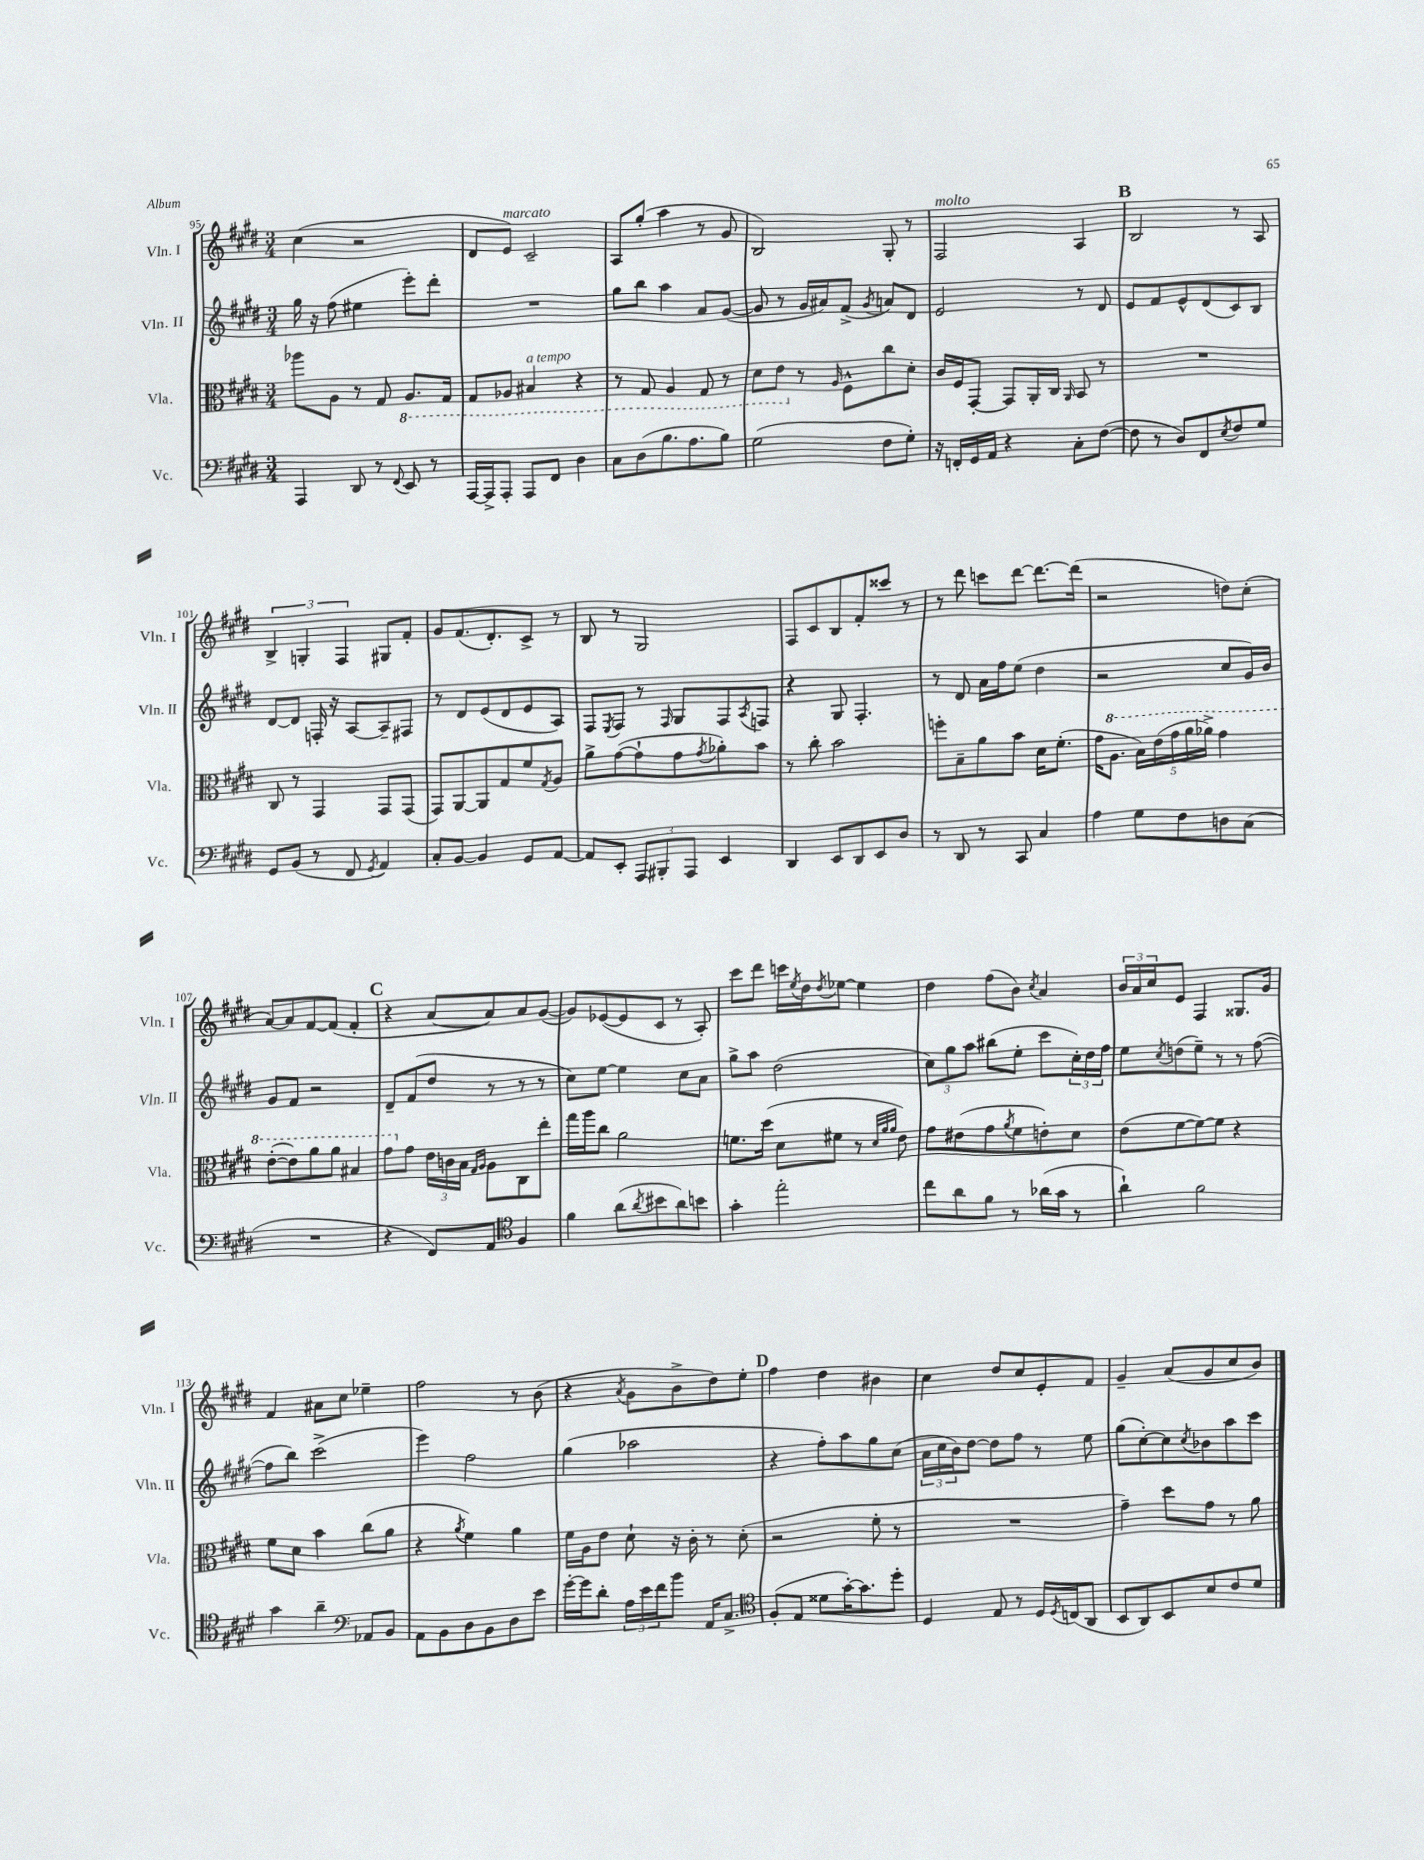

**kern	**kern	**kern	**kern
*part4	*part3	*part2	*part1
*staff4	*staff3	*staff2	*staff1
*I"Vc.	*I"Vla.	*I"Vln. II	*I"Vln. I
*I'Vc.	*I'Vla.	*I'Vln. II	*I'Vln. I
*clefF4	*clefC3	*clefG2	*clefG2
*k[f#c#g#d#]	*k[f#c#g#d#]	*k[f#c#g#d#]	*k[f#c#g#d#]
*M3/4	*M3/4	*M3/4	*M3/4
=95	=95	=95	=95
4AAA/	8aa-X\L	16gg#\	(4cc#\
.	.	16r	.
.	8A\J	(8ff#\	.
8DD#/	8r	4ee#X\	2r
8r	8G#/	.	.
8qqFF#/	.	.	.
*	*8ba	*	*
8EE/	8.AA/L	8eee'\L)	.
8r	.	8ddd#'\J	.
.	16GG#/Jk	.	.
=96	=96	=96	=96
[16AAA/LL	8GG#/L	2.r	8d#/L
16AAA^/J]	.	.	.
!	!	!	!LO:TX:a:i:t=marcato
8AAA'/J	8AA-X/J	.	8e/J)
!	!LO:TX:a:i:t=a tempo	!	!
8AAA/L	4BB#X/	.	2c#~/
8FF#/J	.	.	.
4D#\	4r	.	.
=97	=97	=97	=97
8C#\L	8r	8gg#\L	8A/L
(8D#\	8GG#/	8bb\J	(8gg#'/J
8.B\	4AA/	4aa\	4aa\
8.A\	.	.	.
.	8GG#/	8a/L	8r
8B\J)	8r	([8g#/J	8g#/
=98	=98	=98	=98
(2G#\	8D#\L	8g#/]	2B/)
.	8E\J	8r	.
*	*X8ba	*	*
.	8r	16g#/LL	.
.	.	16a#X/J)	.
.	16qqA/	.	.
.	8F#^^\L	(8f#^/J	.
.	.	8qg#/	.
8F#\L	8cc#\	8an/L)	8G#'/
8G#'\J)	8d#'\J	8d#/J	8r
=99	=99	=99	=99
!	!	!	!LO:TX:a:i:t=molto
16r	16c#/LL	2e/	2F#/
16FFn'/LL	16F#/J	.	.
16GG#/	[8GG#'/J	.	.
16AA/JJ	.	.	.
4r	8GG#/L]	.	.
.	16AA'/L	.	.
.	16C#/JJ	.	.
.	16qqAA/	.	.
8C#'\L	8BB/	8r	4A/
([8F#\J	8r	8d#/	.
!!LO:REH:place=s1:t=B
=100	=100	=100	=100
8F#\]	2.r	8e/L	2B/
8r	.	8f#/	.
8D#/L)	.	8e^^/	.
8FF#/	.	(8d#/	.
8qE/	.	.	.
8F#/	.	8c#/)	8r
8G#/J	.	8B/J	8A/
!!LO:LB:g=z
=101	=101	=101	=101
8GG#/L	8C#/	[8d#/L	6B^/
(8BB/J	8r	8d#/J]	.
.	.	.	6Gn'/
8r	4GG#/	16Fn'/	.
.	.	16r	.
.	.	.	6F#/
8FF#/	.	[8A/L	.
8qGG#/	.	.	.
4AA/)	8GG#/L	8A~/]	8G#X/L
.	(8GG#/J	8F#X/J	8f#'/J
=102	=102	=102	=102
8C#'/L	8GG#/L)	8r	8g#/L
[8BB/J	[8AA/	8d#/L	(8.f#/
4BB/]	8AA/]	(8e/	.
.	.	.	8.d#'/)
.	8G#/	8d#/	.
8GG#/L	8f#/	8e/	8c#^/J
.	8qG#/	.	.
[8AA/J	8A/J	8A/J)	8r
=103	=103	=103	=103
8AA/L]	8a^\L	8F#/L	8B/
.	.	8qE/	.
8EE'/J	([8g#\	8F#/J	8r
12AAA/L	8g#`\]	8r	2G#/
12BBB#X'/	.	.	.
.	.	16qqF#/	.
.	8g#\	8G#/L	.
12AAA/J	.	.	.
.	8qg#/	.	.
4EE/	8a-X'\)	8F#/	.
.	.	8qA/	.
.	8b\J	8Fn/J	.
=104	=104	=104	=104
4DD#/	8r	4r	8F#/L
.	8cc#'\	.	8c#/
8EE/L	2b\	8G#/	8B/
8DD#/	.	4.F#'/	8f#'/
8EE/	.	.	8ccc##X/J
8D#/J	.	.	8r
=105	=105	=105	=105
8r	8ffn'\L	8r	8r
8DD#/	8B~\	8d#/	8ddd#\
8r	8a\	16a\LL	8cccn\L
.	.	16ff#\J	.
8CC#/	8b\J	(8ee\J	[8ddd#\J
4C#/	16d#\KL	4dd#\	8.ddd#\L_
.	(8.f#'\J	.	.
.	.	.	(16ddd#\Jk]
=106	=106	=106	=106
4A\	16g#\KL	2r	2r
*	*8va	*	*
.	8.a\J	.	.
8G#\L	20b\LL)	.	.
.	(20ee\	.	.
.	20gg#\	.	.
8F#\	.	.	.
.	20aa\	.	.
.	20aa-X^\JJ)	.	.
8Dn\	4gg#\	8cc#/L	8ddn\L)
(8C#\J	.	16g#/L)	(8cc#'\J
.	.	16b/JJ	.
!!LO:LB:g=z
=107	=107	=107	=107
2.r	([8ee'\L	8g#/L	[8a/L)
.	8ee\])	8f#/J	8a/]
.	8aa\	2r	[8f#/
.	8aa\J	.	(8f#/J]
.	4b#X/	.	4f#'/
!!LO:REH:place=s1:t=C
=108	=108	=108	=108
4r	8gg#\L	8d#~/L	4r
*	*X8va	*	*
.	8g#\J	(8f#/	.
8FF#/L)	24e\LL	8dd#/J	[8a/L
.	24cn\	.	.
.	24B\JJ	.	.
.	16qqG#/LL	.	.
.	16qqA/JJ	.	.
8AA/J	8A\L	8r	8a/])
*clefC4	*	*	*
4F#/	8C#\	8r	8a/
.	8ee'\J	8r	([8g#/J
=109	=109	=109	=109
4f#\	16gg#\LL	8cc#\L)	8g#/L])
.	16aa\J	.	.
.	8cc#\J	[8ee\J	([8e-X/
(8a\L	2a\	4ee\]	8e-/]
8qa/	.	.	.
8b#X\	.	.	8c#/J
8a\)	.	8cc#\L	8r
8bn\J	.	8a\J	8A'/)
=110	=110	=110	=110
4g#'\	8.fn\L	8gg#^\L	8ccc#\L
.	.	8aa\J	8ddd#\J
.	(16dd#\Jk	.	.
2ee'\	8d#\L	(2dd#\	16cccn\LL
.	.	.	8qee/
.	.	.	16dd#\J
.	.	.	8qdd#/
.	8f#X\J	.	[8ee-X\J
.	8r	.	4ee-\]
.	32qqd#/LLL	.	.
.	32qqa/	.	.
.	32qqa/JJJ	.	.
.	8e\)	.	.
=111	=111	=111	=111
8cc#\L	8g#\L	12cc#\L)	4dd#\
.	.	12gg#\	.
8a\	(8e#X\	.	.
.	.	12aa\J	.
8f#\J	8g#\	(8bb#X\L	(8ff#\L
.	8qa/	.	.
8r	8f#\	8ee'\J	8b\J)
.	.	.	8qcc#/
(16a-X\LL	8en'\)	8ccc#\L	4a/
16g#\JJ	.	.	.
8r	8d#\J	24cc#'\L)	.
.	.	24dd#\	.
.	.	24ff#\JJ	.
=112	=112	=112	=112
4a`\)	(8e\L	8ee\L	24b/LL
.	.	.	24a/
.	.	.	24cc#/J
.	.	8qcc#/	.
.	[8f#\	(8ddn\	8e/J
2f#\	8f#\_)	8ee~\J)	4F#/
.	8f#\J]	8r	.
.	4r	8r	8.G##X/L
.	.	([8ff#\	.
.	.	.	16g#/Jk
!!LO:LB:g=z
=113	=113	=113	=113
4g#\	8f#\L	8ff#\L]	4f#/
.	8d#\J	8bb\J)	.
4a~\	4b\	(2ccc#^\	8a#X\L
.	.	.	8cc#\J
*clefF4	*	*	*
8AA-X/L	(8cc#\L	.	4ee-X~\
8BB/J	8a\J	.	.
=114	=114	=114	=114
8AA\L	4r	4eee\)	2ff#\
8BB\	.	.	.
.	8qa/	.	.
8D#\	4f#\)	2ff#\	.
8BB\	.	.	.
8D#\	4a\	.	8r
8e\J	.	.	(8b\
=115	=115	=115	=115
[16g#'\LL	16f#\LL	(4gg#\	4r
16g#\J]	16A\J	.	.
8d#'\J	8e\J	.	.
.	.	.	8qa/
24A\LL	8d#`\	2aa-X\	8g#\L
24e\	.	.	.
24f#\J	.	.	.
8b\J	16r	.	8b^\
.	16c#'\	.	.
16AA/KL	8r	.	8dd#\)
8.C#^/J	.	.	.
.	(8d#'\	.	8ee'\J
!!LO:REH:place=s1:t=D
=116	=116	=116	=116
*clefC4	*	*	*
(8F#'/L	2r	4r	4ff#\
8E/J	.	.	.
8d##X\L	.	8ff#'\L)	4dd#\
[16g#'\K)	.	8aa\	.
8.g#\]	.	.	.
.	8f#'\	8gg#\	4b#X\
8dd#'\J	8r	(8cc#\J	.
=117	=117	=117	=117
4D#/	2.r	24a\LL	4cc#\
.	.	24cc#\	.
.	.	24b\J)	.
.	.	[8dd#\J	.
8E/	.	8dd#\L]	8dd#/L
8r	.	8ff#\J	8cc#/
16D#/LL	.	8r	8e'/
8qD#/	.	.	.
(16Cn/J	.	.	.
8AA/J	.	8ee\	8f#/J
=118	=118	=118	=118
8BB/L	4g#~\)	(8gg#\L	4g#~/
8AA/)	.	[8cc#'\)	.
8BB/	8dd#\L	8cc#\]	(8a/L
.	.	8qcc#/	.
8B/	8g#\J	8b-X\	8g#/
8c#/	8r	8aa\	8cc#/
8d#/J	8a\	8ccc#\J	8b/J)
==	==	==	==
*-	*-	*-	*-
